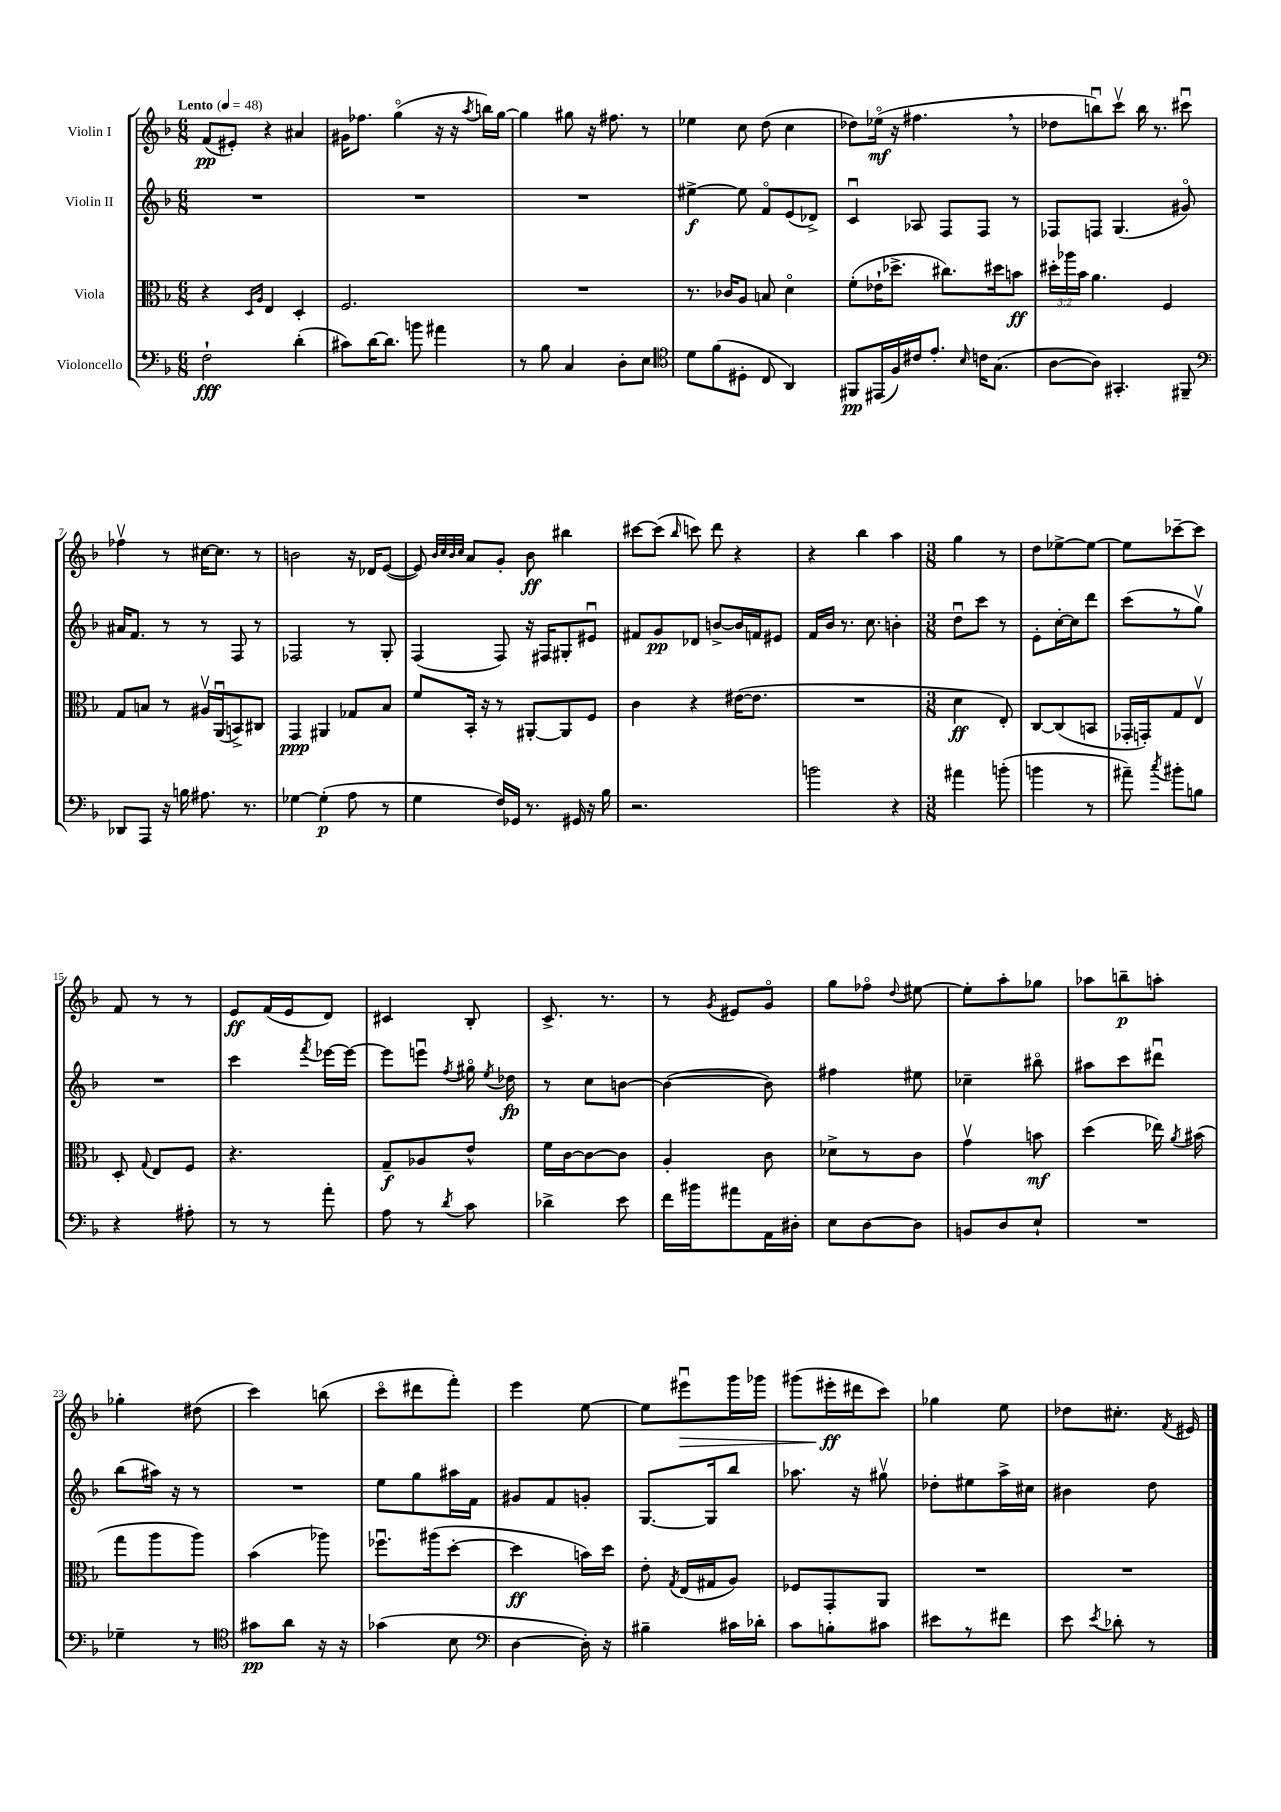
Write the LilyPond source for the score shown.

<<
\new StaffGroup <<
\new Staff = "s0" \with { instrumentName = "Violin I" } {
    \clef treble \key f \major \numericTimeSignature \time 6/8 \tempo "Lento" 4 = 48
    \autoBeamOff f'8[\pp( eis'8]-.) r4 ais'4 |
    gis'16[ fes''8.] g''4\flageolet( r16 r16 \acciaccatura { a''8 } b''16[) g''16]~ |
    g''4 gis''8 r16 fis''8. r8 |
    ees''4 c''8 d''8( c''4 |
    des''8[) ees''16]\flageolet\mf( r16 fis''4. \breathe r8 |
    des''8[ b''8\downbow) c'''8]\upbow b''16 r8. cis'''8\downbow |
    fes''4\upbow r8 cis''16[~ cis''8.] r8 |
    b'2 r16 des'16[ e'8]~( |
    e'8) \grace { bes'32[ c''32 bes'32 c''32] } a'8[ g'8]-. bes'8\ff bis''4 |
    cis'''8[~ cis'''8]( \grace { bes''16 } c'''8) d'''8 r4 |
    r4 bes''4 a''4 |
    \numericTimeSignature \time 3/8 g''4 r8 |
    d''8[ ees''8~-> ees''8]~ |
    ees''8[ ces'''8~-- ces'''8] |
    f'8 r8 r8 |
    e'8[\ff f'16( e'16 d'8]) |
    cis'4 bes8-. |
    c'8.-> r8. |
    r8 \acciaccatura { g'8 } eis'8[ g'8]\flageolet |
    g''8[ fes''8]\flageolet \appoggiatura { d''8 } eis''8~ |
    eis''8[-. a''8-. ges''8] |
    aes''8[ b''8--\p a''8]-. |
    ges''4-. dis''8( |
    c'''4) b''8( |
    c'''8[\flageolet dis'''8 f'''8]-.) |
    e'''4 e''8~ |
    e''8[ eis'''8\downbow\> g'''16 ges'''16] |
    gis'''8[( eis'''16-.\ff\! dis'''16 c'''8]) |
    ges''4 e''8 |
    des''8[ cis''8.]-. \acciaccatura { f'8 } eis'16 \bar "|." |
}
\new Staff = "s1" \with { instrumentName = "Violin II" } {
    \clef treble \key f \major \numericTimeSignature \time 6/8
    \autoBeamOff R2. |
    R2. |
    R2. |
    eis''4~->\f eis''8 f'8[\flageolet e'8( des'8]->) |
    c'4\downbow aes8 f8[ f8] r8 |
    fes8[ f8] g4.( gis'8\flageolet) |
    ais'16[ f'8.] r8 r8 f8 r8 |
    fes2 r8 g8-. |
    f4( f8) r16 fis16[ gis8-. eis'8]\downbow |
    fis'8[ g'8\pp des'8] b'8[~-> b'16 f'16 eis'8] |
    f'16[ bes'16] r8. c''8. b'4-. |
    \numericTimeSignature \time 3/8 d''8[\downbow c'''8] r8 |
    e'8[-. c''16~-. c''16 d'''8] |
    c'''8[( r8 g''8]\upbow) |
    R4. |
    c'''4 \acciaccatura { f'''8 } ees'''16[~ ees'''16]~ |
    ees'''8[ e'''8]\downbow \acciaccatura { f''8 } gis''16\flageolet \acciaccatura { e''8 } des''16\fp |
    r8 c''8[ b'8]~ |
    b'4~( b'8) |
    fis''4 eis''8 |
    ces''4-- bis''8\flageolet |
    ais''8[ c'''8 dis'''8]\downbow |
    bes''8[( ais''16]) r16 r8 |
    R4. |
    e''8[ g''8 ais''16 f'16] |
    gis'8[ f'8 g'8]-. |
    g8.[~ g16 bes''8] |
    aes''8. r16 gis''8\upbow |
    des''8[-. eis''8 a''16-> cis''16] |
    bis'4 d''8 \bar "|." |
}
\new Staff = "s2" \with { instrumentName = "Viola" } {
    \clef alto \key f \major \numericTimeSignature \time 6/8 \override Staff.TupletNumber.text = #tuplet-number::calc-fraction-text
    \autoBeamOff r4 \grace { d16[ a16] } e4 d4-. |
    f2. |
    R2. |
    r8. ces'16[ a8] b8 d'4\flageolet |
    f'8[-.( ees'16-! des''8.]-> cis''8.[) dis''16 b'8]\ff |
    \tuplet 3/2 { dis''16[-. aes''16 bes'16] } a'4. f4 |
    g8[ b8] r8 ais16[\upbow a,16\downbow( b,8->) cis8] |
    g,4\ppp ais,4 ges8[ bes8] |
    f'8[ bes,16]-. r16 r8 ais,8[~-. ais,8 f8] |
    c'4 r4 eis'16[~( eis'8.] |
    R2. |
    \numericTimeSignature \time 3/8 d'4\ff e8-.) |
    c8[~ c8( b,8] |
    ges,16[-. g,16-.) g8 e8]\upbow |
    d8-. \appoggiatura { g8 } e8[ f8] |
    r4. |
    g8[--\f aes8 e'8]-^ |
    f'16[ c'16~ c'8~ c'8] |
    a4-. c'8 |
    des'8[-> r8 c'8] |
    g'4\upbow b'8\mf |
    d''4( ees''16) \acciaccatura { a'8 } bis'16( |
    g''8[ a''8 a''8]) |
    bes'4( aes''8) |
    fes''8.[\downbow ais''16( d''8]~-. |
    d''4\ff b'16[) d''16] |
    e'8-. \acciaccatura { g8 } e16[( gis16 a8]) |
    fes8[ g,8-. a,8] |
    R4. |
    R4. \bar "|." |
}
\new Staff = "s3" \with { instrumentName = "Violoncello" } {
    \clef bass \key f \major \numericTimeSignature \time 6/8
    \autoBeamOff f2-!\fff d'4-.( |
    cis'8[) d'16~ d'8.] b'8 ais'4 |
    r8 bes8 c4 d8[-. e8] |
    \clef tenor d'8[ f'8( dis8]-. c8 a,4) |
    fis,8[\pp eis,16( f16) cis'16 e'8.]-. \grace { bes16 } c'16[ g8.]( |
    a8[~ a8]) gis,4.-. fis,8-- |
    \clef bass des,8[ a,,8] r16 b16 ais8. r8. |
    ges4~ ges4-.\p( a8 r8 |
    g4 f16[) ges,16] r8. gis,16 r16 bes16 |
    r2. |
    b'2 r4 |
    \numericTimeSignature \time 3/8 ais'4 b'8-.( |
    b'4 r8 |
    ais'8--) \acciaccatura { c''8 } bis'8[-. b8] |
    r4 ais8-. |
    r8 r8 a'8-. |
    a8 r8 \acciaccatura { d'8 } c'8 |
    des'4-> e'8 |
    f'16[ bis'16 ais'8 a,16 dis16]-. |
    e8[ d8~ d8] |
    b,8[ d8 e8]-! |
    R4. |
    ges4-- r8 |
    \clef tenor gis'8[\pp a'8] r16 r16 |
    ges'4( bes8 |
    \clef bass d4~ d16-.) r16 |
    bis4-- cis'16[ des'16]-. |
    c'8[ b8-. cis'8] |
    eis'8[ r8 fis'8] |
    e'8 \acciaccatura { e'8 } des'8-. r8 \bar "|." |
}
>>
>>
